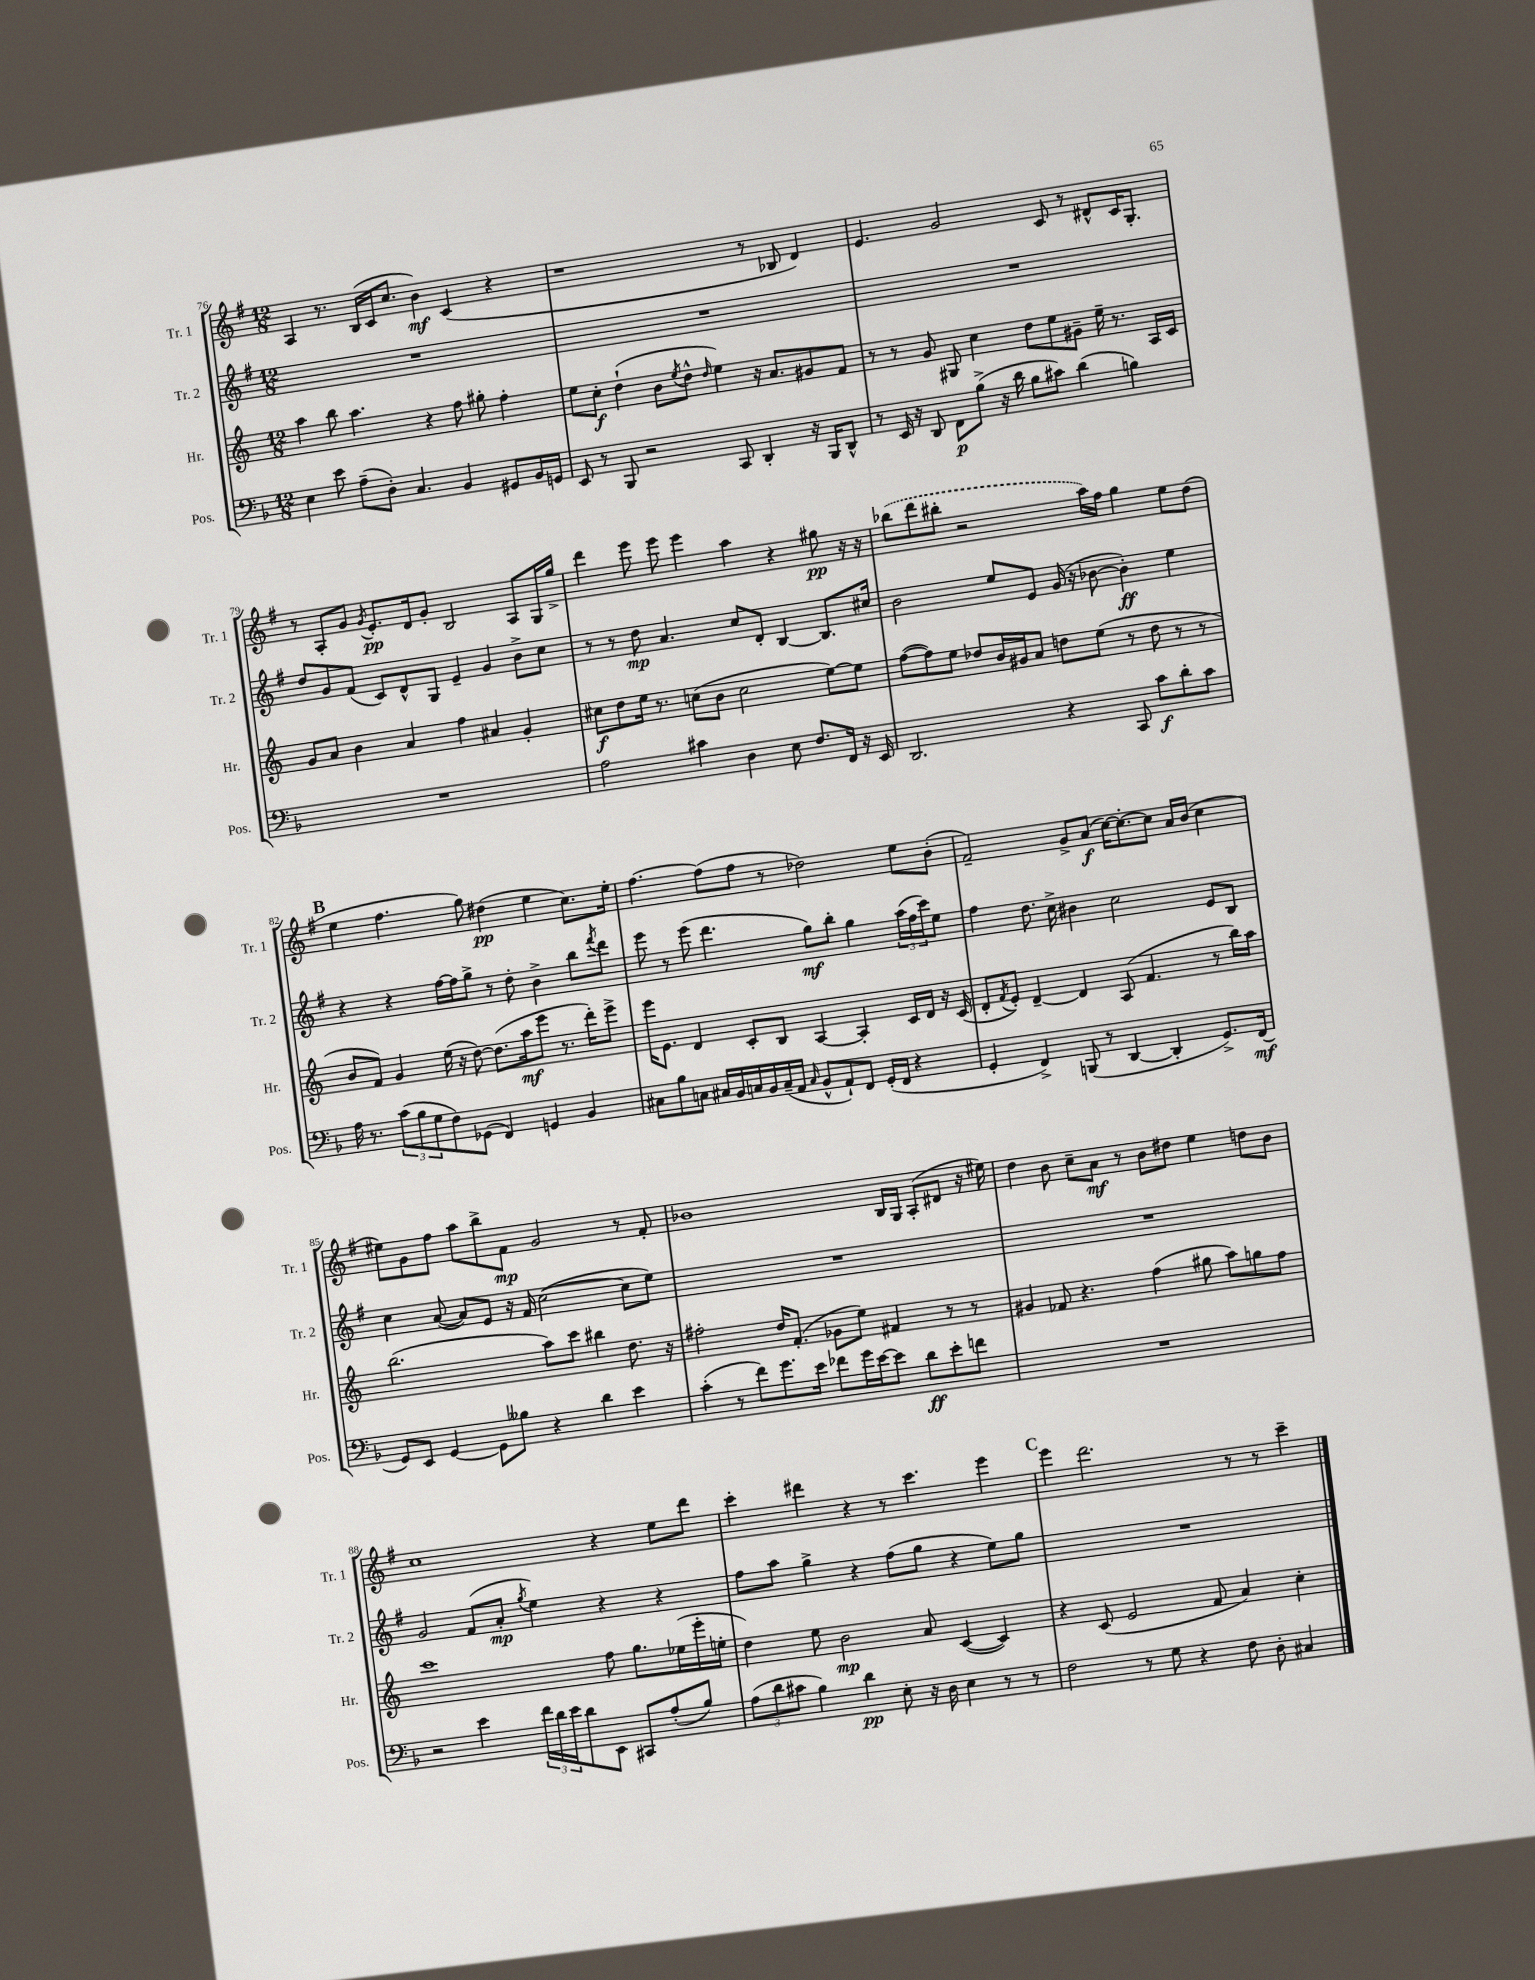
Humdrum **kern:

**kern	**kern	**kern	**kern
*staff4	*staff3	*staff2	*staff1
*clefF4	*clefG2	*clefG2	*clefG2
*k[b-]	*k[]	*k[f#]	*k[f#]
*M12/8	*M12/8	*M12/8	*M12/8
4E	4aa	1.r	4A
8e	8bb	.	8.r
(8A~	4.aa	.	.
.	.	.	(16B
8D')	.	.	16c
.	.	.	8.cc
4.C	.	.	.
.	4r	.	4b)
4BB-	8ff	.	(4c
.	8gg#'	.	.
8GG#	4ff'	.	4r
16BB-	.	.	.
16GG	.	.	.
=	=	=	=
8EE	8ee	1.r	1r
8r	8cc'	.	.
8BBB-	(4dd`	.	.
2r	.	.	.
.	8b	.	.
.	8qee	.	.
.	8dd^^	.	.
.	16qqdd	.	.
.	4ee)	.	.
8CC	.	.	.
4DD'	16r	.	8r
.	8.a	.	.
.	.	.	8B-
16r	8g#	.	4d)
16BBB-	.	.	.
8DD^^	8f	.	.
=	=	=	=
8r	8r	1.r	4.e
16EE	8r	.	.
16r	.	.	.
8DD	8g	.	.
8FF	8G#	.	2g
(8B-^	4cc	.	.
16r	.	.	.
16d	.	.	.
8B-	8dd	.	.
8c#)	8ee	.	8c
(4d	8g#~	.	8r
.	16ee~	.	8d#^^
.	8.r	.	.
4B)	.	.	16c
.	.	.	8.G'
.	16A	.	.
.	16c	.	.
=	=	=	=
1.r	8g	8dd	8r
.	8a	8g	8A'
.	4b	(8f#	8g
.	.	.	8qg
.	.	8c)	8.e'
.	4a	8d^^	.
.	.	.	16d
.	.	8G	8g'
.	4ff	4e~	2B
.	4a#	4g	.
.	4g'	8b^	8A
.	.	8cc	16G
.	.	.	16gg^
=	=	=	=
2A	8cc#	8r	4ddd
.	8dd	8r	.
.	16ee	8dd	8eee
.	8.r	.	.
.	.	4.a	8eee
4c#	(8cc	.	4eee
.	8b	.	.
4D	2cc	8cc	4aa
.	.	8d'	.
8E	.	[4B	4r
8.F	.	.	.
.	[8ee)	8.B]	8gg#
16FF	.	.	.
16r	8ee]	.	16r
16EE	.	16cc#	16r
=	=	=	=
2.DD	([8ff	2b	(8bb-
.	8ff])	.	8ddd
.	8ee	.	8bb#'
.	8dd-	.	2r
.	16b	8ee	.
.	16g#	.	.
.	8a	8e	.
4r	8dd	(16g	.
.	.	16r	.
.	(8ee	[8b-	16aa)
.	.	.	16ff#
8CC	8r	4b-'])	4gg
8c	8dd	.	.
8d'	8r	4ee	8ee
8c	8r	.	(8dd
=	=	=	=
16A	8b	4r	4ee
8.r	.	.	.
.	8f)	.	.
(12c	4g	4r	4.ff#
12B-	.	.	.
12G	.	.	.
8F)	(16ee	[16ff#	.
.	16r	16ff#]	.
(8GG-	[8dd)	8gg^	8gg)
4FF)	(8.dd]	8r	(4dd#
.	.	8dd'	.
.	16aa	.	.
4GG	8eee	4b^	4ee
.	8.r	.	.
4BB-	.	8bb	8.cc)
.	16ddd')	.	.
.	.	8qfff#	.
.	8eee^	8ddd	.
.	.	.	16ee'
=	=	=	=
8C#	16eee	8eee	[4.ff#
.	8.e	.	.
8B-	.	8r	.
8C	4d	(8eee	.
16C#	.	4.ddd	(8ff#]
16BB-	.	.	.
16C	8c'	.	8ff#
16BB-	.	.	.
(16C~	8B	.	8r
16AA	.	.	.
16qqC	.	.	.
8BB-^^	[4A	8gg)	2dd-)
8AA`)	.	8bb'	.
8FF	4A']	4gg	.
(16GG'	.	.	.
16FF	.	.	.
4r	16c	(24aa	8ee
.	.	24ff#	.
.	16d	.	.
.	.	24ccc)	.
.	16r	8ee	(8b'
.	(16c	.	.
=	=	=	=
4GG'	8d'	4ff#	2f#~)
.	8qf	.	.
.	8e')	.	.
4FF^)	[4d~	8.dd	.
.	.	16cc^	.
(8BBB	4d]	4b#	8g^
8r	.	.	(8a
[4DD	(8A	2cc	[16cc)
.	.	.	8.cc'_
.	4.f	.	.
4DD']	.	.	8cc]
.	.	.	16a
.	.	.	(16b
8.GG^)	8r	8e	4cc
.	16bb)	8B	.
(16FF	16aa	.	.
=	=	=	=
8GG)	(2.bb	4cc	8ee#)
8EE	.	.	8g
[4GG	.	([8a	8ff#
.	.	8a])	8aa
8GG]	.	8e	8bb^
8B--	.	16r	8f#
.	.	16f#	.
4r	8aa)	([2cc	2g
.	8ccc	.	.
4d	4bb#	.	.
4e	8.dd	8cc]	8r
.	.	8ee)	8f#'
.	16r	.	.
=	=	=	=
(4c'	2ff#'	1.r	1b-
8r	.	.	.
8f)	.	.	.
8.g	16dd	.	.
.	(8.f'	.	.
16e	.	.	.
8f-	8g-	.	.
16g	8ee)	.	.
[16e	.	.	.
8e]	4f#	.	16B
.	.	.	16G
8d	.	.	(8A'
8e'	8r	.	8d#
8f	8r	.	16r
.	.	.	16ee#)
=	=	=	=
1.r	4g#	1.r	4dd
.	8f-	.	8b
.	4.r	.	8cc~
.	.	.	8a
.	.	.	8r
.	(4ff	.	8b
.	.	.	8dd#
.	8gg#	.	4ee
.	8aa)	.	.
.	8gg	.	8dd
.	8ff	.	8b
=	=	=	=
2r	1ccc	2g	1cc
4e	.	(8f#	.
.	.	8a'	.
.	.	8qgg	.
24f	.	4ee)	.
24d	.	.	.
24e	.	.	.
8d	.	.	.
8EE	8ff	4r	4r
8CC#	8.gg	.	.
(8A'	.	4r	8ee
.	(16ee-	.	.
8B-)	16eee'	.	8ddd
.	16ee'	.	.
=	=	=	=
(12A	4dd)	8ff#	4ccc'
12d	.	.	.
.	.	8aa	.
12c#	.	.	.
4B-)	8ee	4gg^	4ddd#
.	2b	.	.
4d	.	4r	4r
8E'	.	(8ff#	8r
16r	8a	8gg	4.ccc
16D	.	.	.
4E	([4c	4r	.
8r	4c])	8ee)	4eee
8r	.	8gg	.
=	=	=	=
2F	4r	1.r	4eee
.	(8c	.	2.ddd
.	2e	.	.
8r	.	.	.
8G	.	.	.
4r	.	.	.
.	8f	.	.
8F	4a)	.	8r
8D'	.	.	8r
4C#	4cc'	.	4ccc~
==	==	==	==
*-	*-	*-	*-
